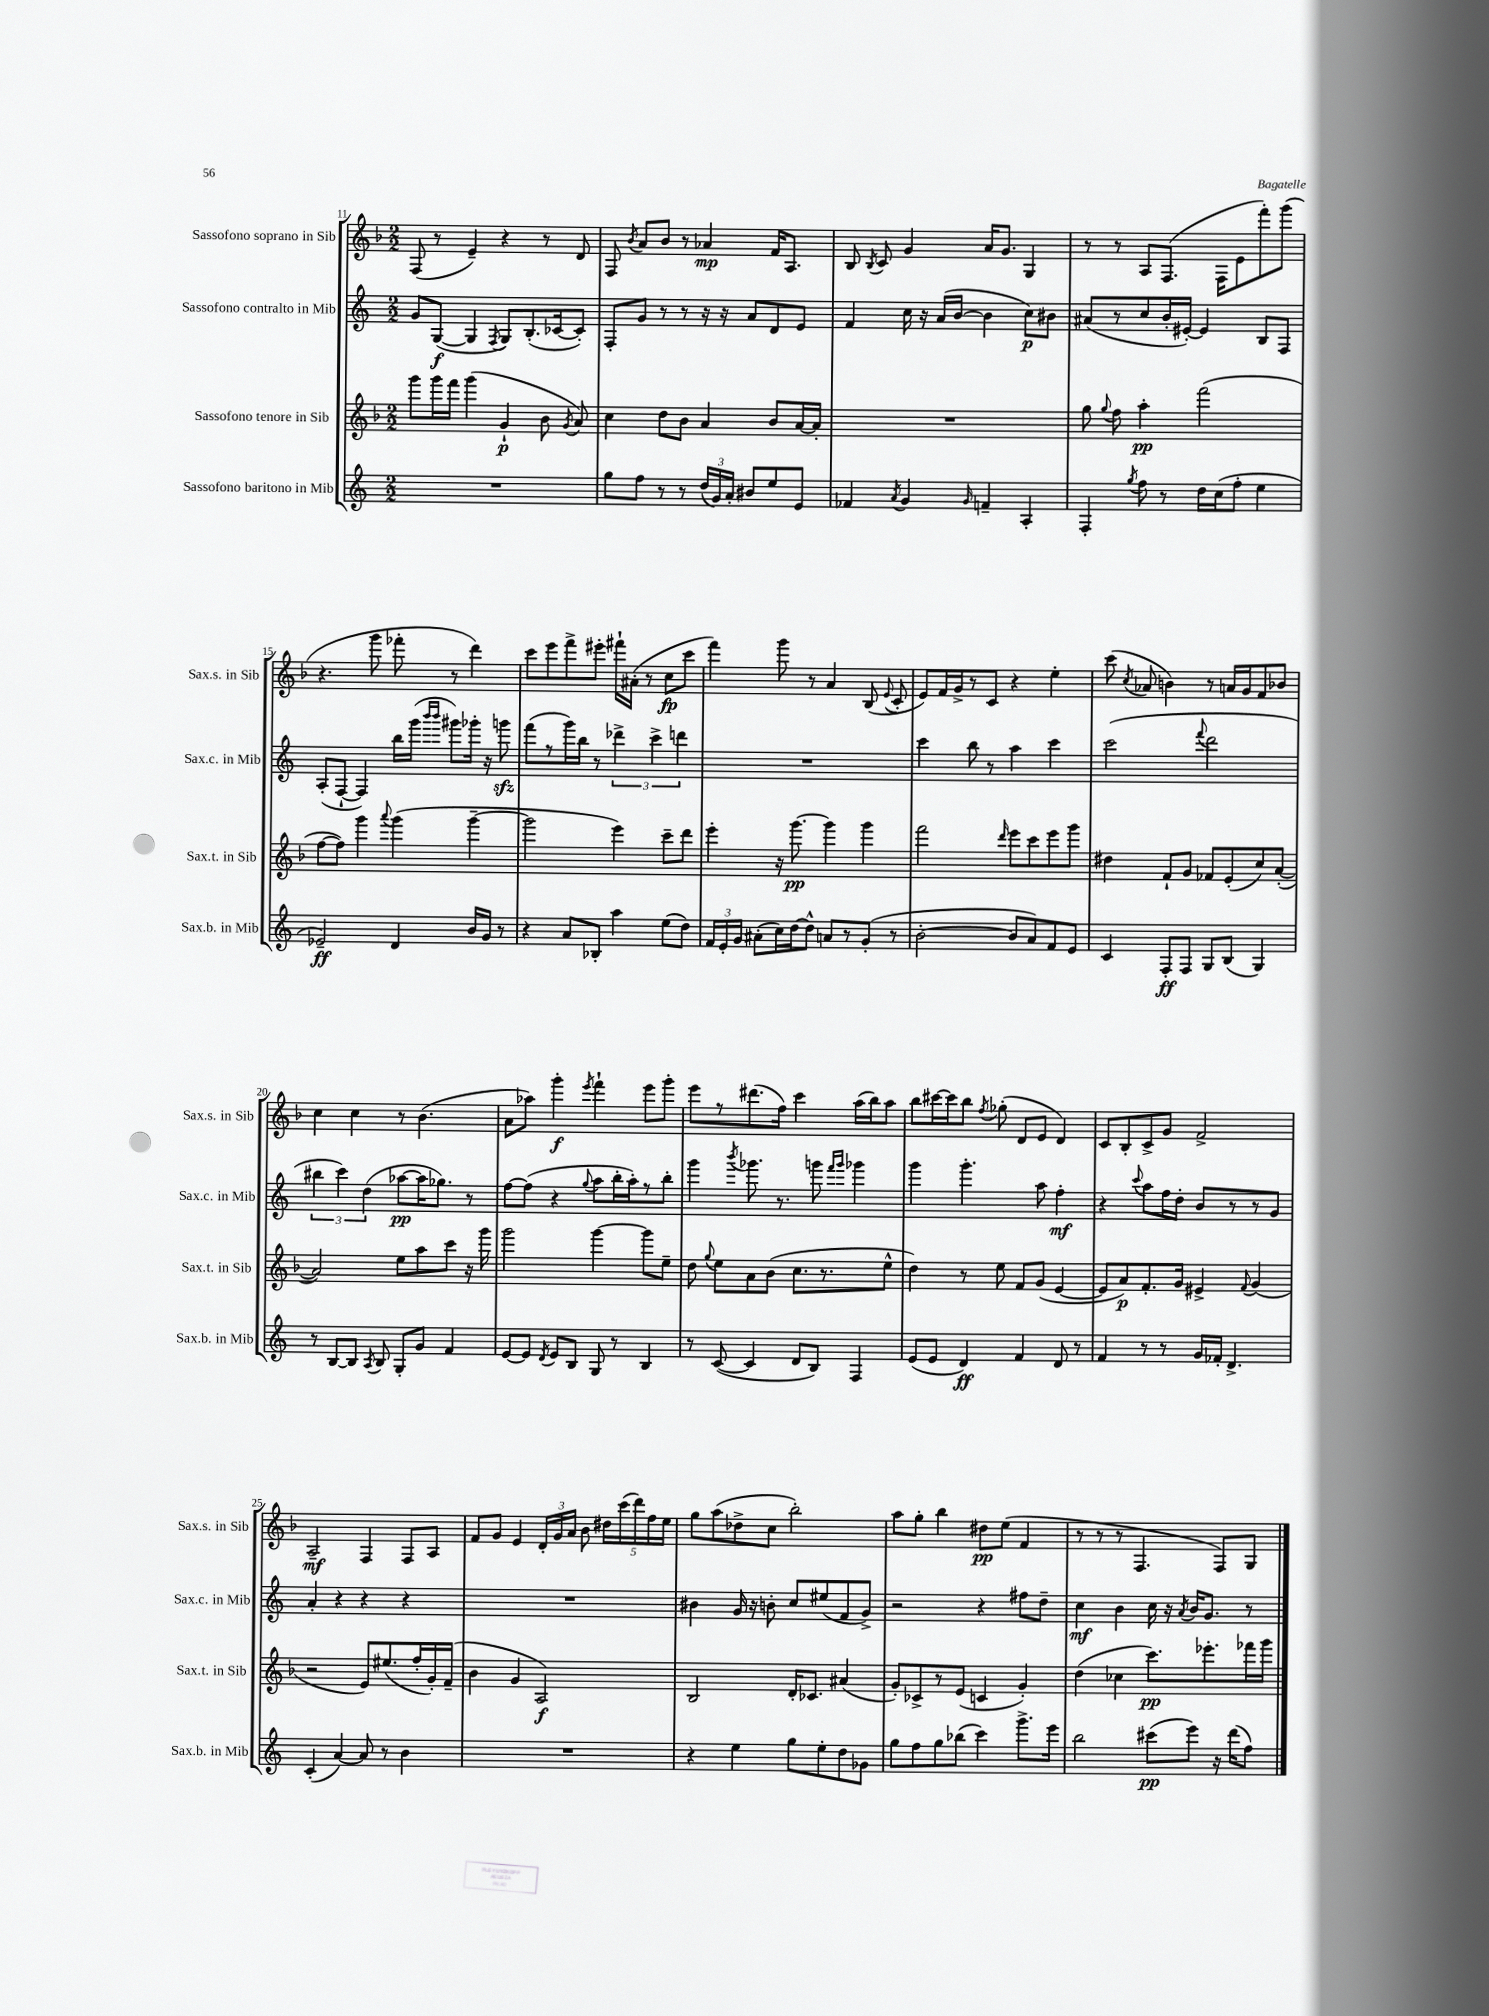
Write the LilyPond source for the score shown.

<<
\new StaffGroup <<
\new Staff = "s0" \with { instrumentName = "Sassofono soprano in Sib" shortInstrumentName = "Sax.s. in Sib" } {
    \clef treble \key f \major \numericTimeSignature \time 2/2
    \autoBeamOff f8( r8 e'4--) r4 r8 d'8 |
    f8 \acciaccatura { bes'8 } a'8[ bes'8] r8 aes'4\mp f'16[ a8.] |
    bes8 \acciaccatura { bes8 } c'8 g'4 a'16[ g'8.] g4 |
    r8 r8 a8[ f8.]( f16[ e'8 f'''8-.) g'''8]( |
    r4. g'''8 fes'''8-. r8 d'''4) |
    c'''8[ e'''8 f'''8-> eis'''8]-. fis'''16[-! ais'16]-.( r8 c''8[\fp c'''8] |
    f'''4) g'''8 r8 a'4 bes8( \appoggiatura { e'8 } c'8-. |
    e'8[) f'16 g'16-> r8 c'8] r4 e''4-. |
    c'''8( \acciaccatura { c''8 } aes'8 b'4) r8 a'16[ g'16 f'8 bes'8] |
    c''4 c''4 r8 bes'4.( |
    a'8[ aes''8]) g'''4-.\f \acciaccatura { e'''8 } f'''4-! e'''8[ g'''8]-. |
    e'''8[ r8 dis'''8.( f''16]) c'''4 a''16[( bes''16) a''8] |
    bes''8[ cis'''16~ cis'''16 bes''8] \acciaccatura { f''8 } ges''8-.( d'8[ e'8] d'4) |
    c'8[ bes8-. c'8-> g'8] f'2-> |
    a2--\mf f4 f8[ a8] |
    f'8[ g'8] e'4 \tuplet 3/2 { d'16[-. g'16 a'16] } bes'8 \tuplet 5/4 { dis''16[ c'''16( d'''16) f''16 e''16] } |
    g''8[ a''8( des''8-> c''8] bes''2-.) |
    a''8[ g''8]-. bes''4 dis''8[\pp e''8]( f'4 |
    r8 r8 r8 f4. f8[) g8] \bar "|." |
}
\new Staff = "s1" \with { instrumentName = "Sassofono contralto in Mib" shortInstrumentName = "Sax.c. in Mib" } {
    \clef treble \key c \major \numericTimeSignature \time 2/2
    \autoBeamOff g'8[ g8]~\f( g4 \acciaccatura { f8 } g8[) b8.-.( ces'16~ ces'8]-.) |
    f8[-. g'8] r8 r8 r16 r16 a'8[ d'8 e'8] |
    f'4 c''16 r16 a'16[( b'16]~ b'4 c''8[\p) bis'8] |
    ais'8[( r8 c''8 b'16-. eis'16]~-.) eis'4 b8[ f8] |
    a8[-.( f8]~-! f4) b''16[ g'''16]( \grace { b'''16[ b'''16] } gis'''8[) ges'''16]-. r16 g'''8\sfz |
    f'''8[( r8 g'''16) b''16] r8 \tuplet 3/2 { des'''4-> c'''4-> d'''4 } |
    R1 |
    c'''4 b''8 r8 a''4 c'''4 |
    c'''2( \appoggiatura { f'''8 } d'''2 |
    \tuplet 3/2 { bis''4 c'''4) d''4( } aes''8[~\pp aes''16 ges''8.]) r8 |
    f''8[~ f''8]( r4 \appoggiatura { g''8 } a''8[ b''16-. a''16-.) r8 b''8]-. |
    g'''4 \acciaccatura { b'''8 } ges'''8. r8. g'''8 \grace { f'''16[ g'''16] } ges'''4 |
    g'''4 g'''4.-. a''8 f''4-.\mf |
    r4 \appoggiatura { c'''8 } a''8[ f''16 d''16]-. b'8[ r8 r8 g'8] |
    a'4-. r4 r4 r4 |
    R1 |
    bis'4 g'16 r16 b'8-. c''8[ eis''8( f'8 g'8]->) |
    r2 r4 fis''8[ d''8]-- |
    c''4\mf b'4 c''16 r16 \acciaccatura { a'8 } b'16[ g'8.] r8 \bar "|." |
}
\new Staff = "s2" \with { instrumentName = "Sassofono tenore in Sib" shortInstrumentName = "Sax.t. in Sib" } {
    \clef treble \key f \major \numericTimeSignature \time 2/2
    \autoBeamOff g'''8[ g'''16 f'''16] g'''4( g'4-!\p bes'8 \acciaccatura { g'8 } a'8) |
    c''4 d''8[ bes'8] a'4 bes'8[ a'16~ a'16]-. |
    R1 |
    g''8 \appoggiatura { g''8 } f''8 a''4-.\pp f'''2( |
    f''8[~ f''8]) g'''4 \appoggiatura { a'''8 } g'''4( g'''4~-- |
    g'''2 e'''4) c'''8[-- d'''8] |
    e'''4-. r16 g'''8.~\pp g'''4 g'''4 |
    f'''2 \grace { d'''16 } e'''8[ c'''8 e'''8 g'''8] |
    dis''4 f'8[-! g'8] fes'8[ e'8-.( c''8) a'8]~-.( |
    a'2) e''8[ a''8 c'''8] r16 g'''16 |
    g'''2 g'''4~ g'''8[ e''8]-- |
    d''8 \appoggiatura { g''8 } e''8[ a'8 bes'8]( c''8.[ r8. e''8]-^ |
    d''4) r8 e''8 f'8[ g'8]( e'4~ |
    e'8[ a'8\p) f'8.-. g'16] eis'4-> \appoggiatura { f'8 } g'4( |
    r2 e'8[) eis''8.( f''16-. g'16-.) f'16]--( |
    bes'4 g'4 a2\f) |
    bes2 d'16[-. ces'8.] ais'4( |
    g'8[-.) ces'8-> r8 e'8]( c'4 g'4-.) |
    d''4( ces''4 c'''8.[\pp) ees'''8.-. fes'''16 g'''16] \bar "|." |
}
\new Staff = "s3" \with { instrumentName = "Sassofono baritono in Mib" shortInstrumentName = "Sax.b. in Mib" } {
    \clef treble \key c \major \numericTimeSignature \time 2/2
    \autoBeamOff R1 |
    g''8[ f''8] r8 r8 \tuplet 3/2 { d''16[( g'16) a'16]-. } bis'8[ e''8 e'8] |
    fes'4 \acciaccatura { a'8 } g'4 \grace { g'16 } f'4-- a4-. |
    f4-. \acciaccatura { g''8 } f''8 r8 d''16[ c''16( f''8]-. e''4 |
    ees'2--\ff) d'4 b'16[ g'16] r8 |
    r4 a'8[ bes8]-. a''4 e''8[( d''8]) |
    \tuplet 3/2 { f'16[ e'16-. g'16] } ais'8[-.( c''16) d''16~ d''8]-^ a'8[ r8 g'8]-.( r8 |
    b'2~-. b'8[ a'8) f'8 e'8] |
    c'4 f8[-.\ff f8] g8[ b8]( g4) |
    r8 b8[~ b8] \acciaccatura { a8 } b8 g8[-. g'8] f'4 |
    e'8[~ e'8] \acciaccatura { d'8 } e'8[ b8] g8 r8 b4 |
    r8 c'8~( c'4 d'8[ b8]) f4 |
    e'8[( e'8] d'4\ff) f'4 d'8 r8 |
    f'4 r8 r8 g'16[ fes'16]-. d'4.-> |
    c'4-.( a'4~) a'8 r8 b'4 |
    R1 |
    r4 e''4 g''8[ e''8-. d''8 ges'8] |
    g''8[ f''8 g''8 bes''8]( c'''4) g'''8.[-> e'''16] |
    b''2 cis'''8[\pp( e'''8]) r16 d'''16[( f''8]) \bar "|." |
}
>>
>>
\layout { \context { \Score currentBarNumber = #11 } }
